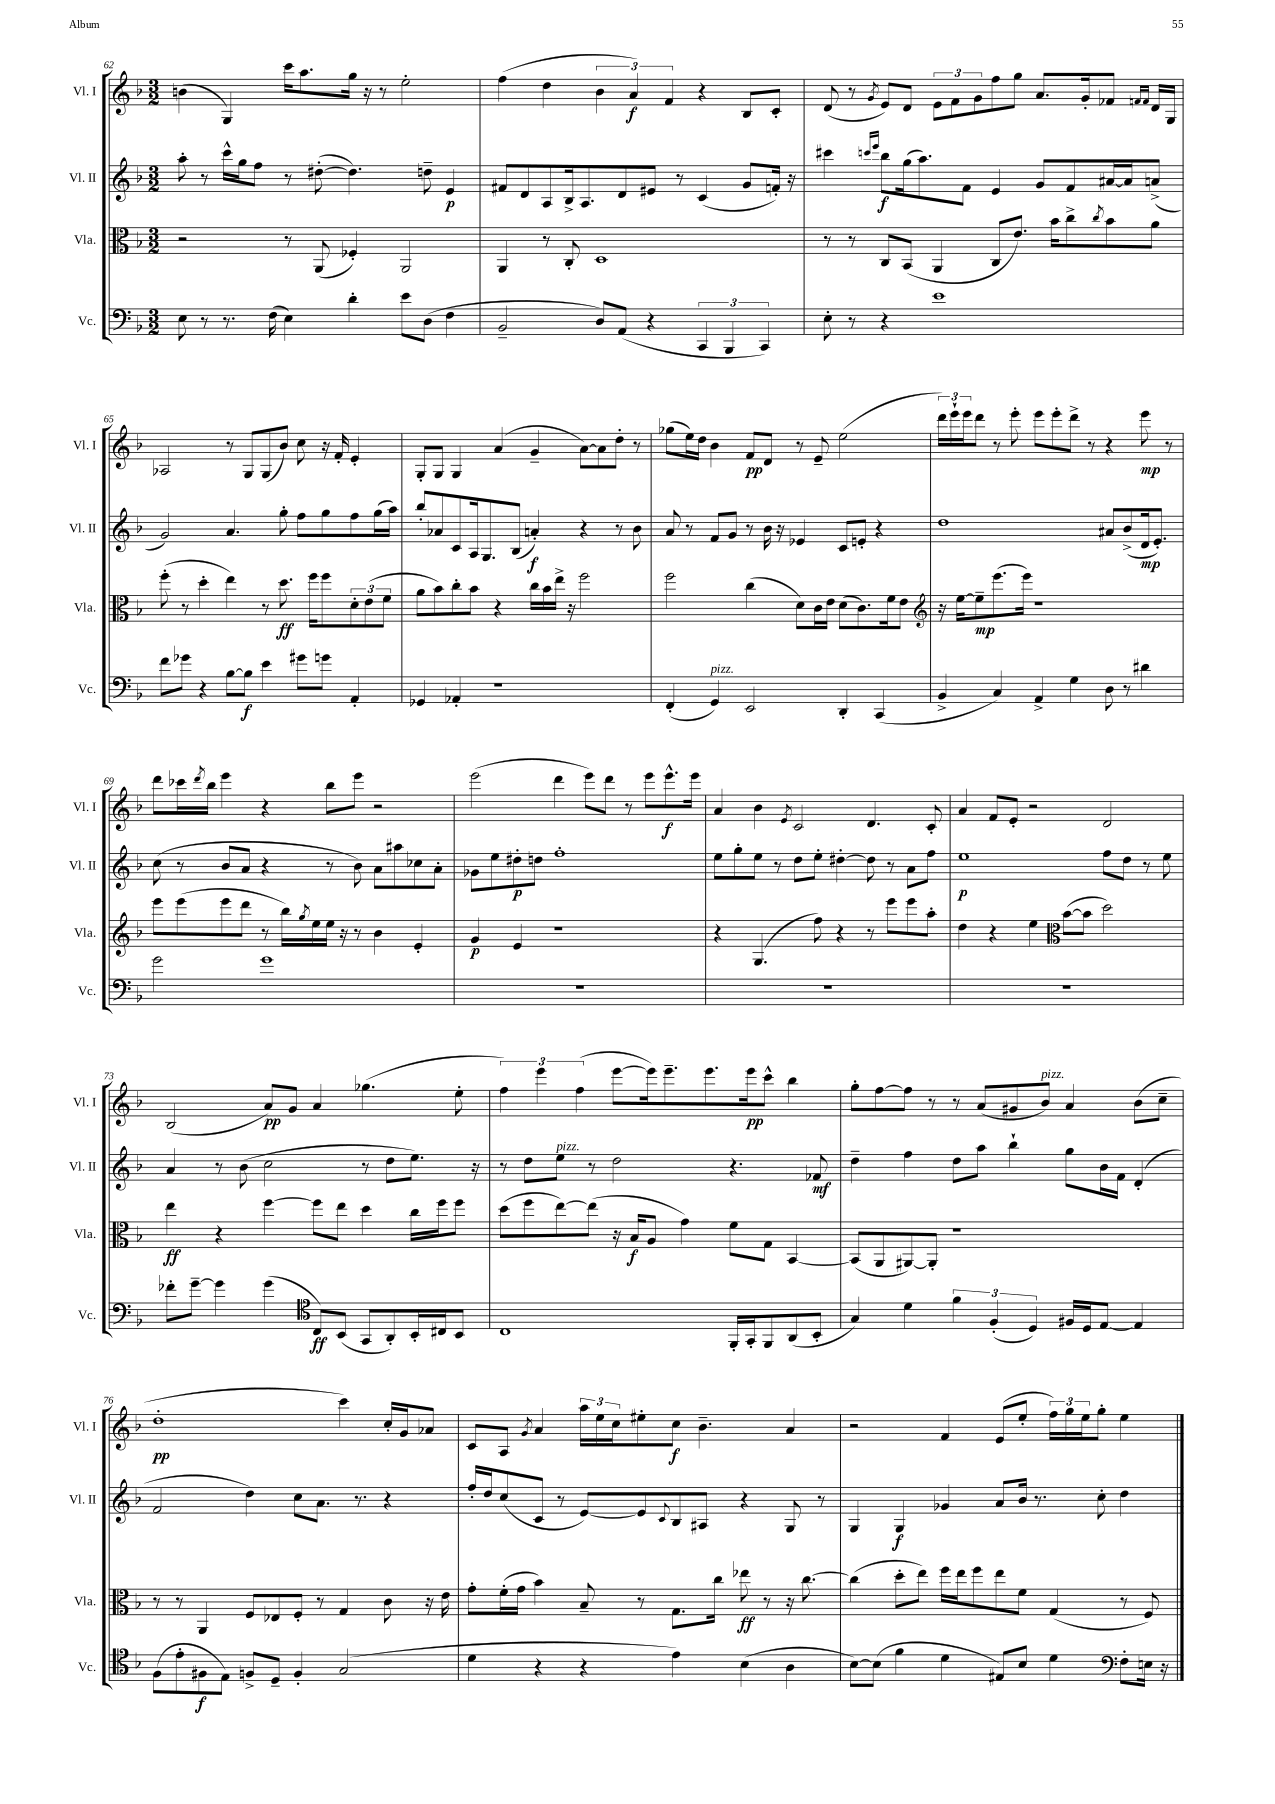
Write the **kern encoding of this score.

**kern	**kern	**kern	**kern
*staff4	*staff3	*staff2	*staff1
*clefF4	*clefC3	*clefG2	*clefG2
*k[b-]	*k[b-]	*k[b-]	*k[b-]
*M3/2	*M3/2	*M3/2	*M3/2
8E	2r	8aa'	(4b
8r	.	8r	.
8.r	.	16ccc^^	4G)
.	.	16gg	.
.	.	8ff	.
(16F	.	.	.
4E)	8r	8r	16ccc
.	.	.	8.aa
.	(8AA	([8dd#'	.
4d'	4F-')	4.dd#])	16gg
.	.	.	16r
.	.	.	8r
8e	2AA	.	2ee'
(8D	.	8dd~	.
4F	.	4e	.
=	=	=	=
2BB-~	4AA	8f#	(4ff
.	.	8d	.
.	8r	8A	4dd
.	8C'	16B-^	.
.	.	8.A	.
8D)	1D	.	6b-
(8AA	.	8d	.
.	.	.	6a)
4r	.	8e#	.
.	.	.	6f
.	.	8r	.
6CC	.	(4c	4r
6BBB-	.	.	.
.	.	8g	8B-
6CC)	.	.	.
.	.	16f')	8c'
.	.	16r	.
=	=	=	=
8E'	8r	4ccc#	(8d
8r	8r	.	8r
.	.	16qqccc	.
.	.	16qqeee	8qg
4r	8C	8bb-	8e)
.	(8BB-	(16gg	8d
.	.	8.aa)	.
1e	4AA	.	12e
.	.	.	12f
.	.	8f	.
.	.	.	12g
.	8C	4e	8ff
.	8.e)	.	8gg
.	.	8g	8.a
.	16b-	.	.
.	8cc^	8f	.
.	.	.	16g'
.	8qcc	.	.
.	8b-	[16a#	8f-
.	.	16a#]	.
.	.	.	16qqf
.	.	.	16qqf
.	8a	(8a^	16d
.	.	.	16G
=	=	=	=
8f	(8ff'	2g)	2A-
8g-	8r	.	.
4r	4dd'	.	.
[8B-	4ee)	4.a	8r
8B-]	.	.	8G
4e	8r	.	(8G
.	8.dd	8gg'	8b-)
8g#	.	8ff	8cc
.	16ff	.	.
8g	8ff	8gg	16r
.	.	.	16f'
4AA'	12d'	8ff	4e'
.	(12e	.	.
.	.	(16gg	.
.	12f	.	.
.	.	16aa)	.
=	=	=	=
4GG-	8a	8bb-'	8G'
.	8b-)	8a-	8G
4AA-'	8cc'	8c	4G
.	8b-	16A	.
.	.	8.G	.
1r	4r	.	(4a
.	.	(8B-	.
.	16cc	4a')	4g~
.	16b-	.	.
.	16ee^	.	.
.	16r	.	.
.	2ff	4r	[8a)
.	.	.	8a]
.	.	8r	8dd'
.	.	8b-	8r
=	=	=	=
(4FF'	2ff	8a	(8gg-
.	.	8r	16ee)
.	.	.	16dd
4GG)	.	8f	4b-
.	.	8g	.
2EE	(4cc	8r	8f
.	.	16b-	8d
.	.	16r	.
.	8d)	4e-	8r
.	16c	.	8e~
.	16e	.	.
4DD'	(8d	8c	(2ee
.	8.c)	8e'	.
(4CC	.	4r	.
.	16f	.	.
.	8e	.	.
=	=	=	=
*	*clefG2	*	*
4BB-^	16r	1dd	24ddd)
.	.	.	24eee`
.	[16ee	.	.
.	.	.	24eee
.	8ee~]	.	8ddd
4C)	(8.eee	.	8r
.	.	.	8eee'
.	16eee)	.	.
4AA^	1r	.	8eee
.	.	.	8eee'
4G	.	.	8ddd^
.	.	.	8r
8D	.	8a#	4r
8r	.	(8b-^	.
4d#	.	16d	8eee
.	.	8.e')	.
.	.	.	8r
=	=	=	=
2g	8eee	(8cc	8ddd
.	(8eee	8r	16ccc-
.	.	.	8qddd
.	.	.	16bb-
.	8eee	8b-	4eee
.	8ddd	8a	.
1g	8r	4r	4r
.	16bb-)	.	.
.	8qgg	.	.
.	16ee	.	.
.	16ee	8r	8bb-
.	16r	.	.
.	8r	8b-)	8eee
.	4b-	8a	2r
.	.	8aa#	.
.	4e'	8cc-	.
.	.	8a'	.
=	=	=	=
1.r	4g	8g-	(2eee
.	.	8ee	.
.	4e	8dd#'	.
.	.	8dd	.
.	1r	1ff'	4ddd
.	.	.	8eee)
.	.	.	8ddd
.	.	.	8r
.	.	.	8eee
.	.	.	8.eee^^
.	.	.	16eee
=	=	=	=
1.r	4r	8ee	4a
.	.	8gg'	.
.	(4.G	8ee	4b-
.	.	8r	.
.	.	.	8qe
.	.	8dd	2c
.	8ff)	8ee'	.
.	4r	[4dd#'	.
.	8r	8dd#]	4.d
.	8eee	8r	.
.	8eee	8a	.
.	8aa'	8ff	8c'
=	=	=	=
1.r	4dd	1ee	4a
.	4r	.	8f
.	.	.	8e'
.	4ee	.	2r
*	*clefC3	*	*
.	([8b-	.	.
.	8b-]	.	.
.	2dd)	8ff	2d
.	.	8dd	.
.	.	8r	.
.	.	8ee	.
=	=	=	=
8f-'	4ee	4a	(2B-
[8g~	.	.	.
4g]	4r	8r	.
.	.	(8b-	.
(4g	[4ff	2cc	8a)
.	.	.	8g
*clefC4	*	*	*
8C)	8ff]	.	4a
(8BB-	8ee	.	.
8GG	4dd	8r	(4.gg-
8AA')	.	8dd	.
16BB-'	16cc	8.ee)	.
16C#	16ff	.	.
8BB-	8ff	.	8ee'
.	.	16r	.
=	=	=	=
1C	(8dd	8r	6ff)
.	8ff	8dd	.
.	.	.	6eee
.	[8ee)	8ee	.
.	.	.	(6ff
.	(8ee]	8r	.
.	16r	2dd	[8eee
.	16B-	.	.
.	8A	.	16eee])
.	.	.	8.eee~
.	4g)	.	.
.	.	.	8.eee
16FF'	8f	4.r	.
16GG'	.	.	16eee
8FF	8G	.	8ccc^^
(8AA	[4BB-	.	4bb-
8BB-'	.	8f-	.
=	=	=	=
4G)	(8BB-]	4dd~	8gg'
.	8AA	.	[8ff
4d	[8AA#)	4ff	8ff]
.	8AA#']	.	8r
6f	1r	8dd	8r
.	.	8aa	(8a
(6F'	.	.	.
.	.	4bb-`	8g#
6D)	.	.	.
.	.	.	8b-)
16F#	.	8gg	4a
16D	.	.	.
[8E	.	16b-	.
.	.	16f	.
4E]	.	(4d'	(8b-
.	.	.	8cc~
=	=	=	=
(8F	8r	2f	1dd'
8e'	8r	.	.
8F#	4AA	.	.
8E)	.	.	.
8F^	8F	4dd)	.
8D~	8E-	.	.
4F'	8F'	8cc	.
.	8r	8.a	.
(2G	4G	.	4ccc)
.	.	8.r	.
.	8c	4r	16cc'
.	.	.	16g
.	16r	.	8a-
.	16e	.	.
=	=	=	=
4d	8g'	16ff'	8c
.	.	16dd	.
.	(16f'	(8cc	8A
.	16g	.	.
.	.	.	8qg
4r	4b-)	8c	4a
.	.	8r	.
4r	8B-~	[8e)	24aa
.	.	.	24ee
.	.	.	24cc
.	8r	8e]	8ee#'
.	.	8qqc	.
4e)	8.G	8B-	8cc
.	.	8A#	4.b-~
.	16cc	.	.
(4B-	8ee-	4r	.
.	8r	.	.
4A	16r	8G	4a
.	[8.cc	.	.
.	.	8r	.
=	=	=	=
[8B-)	(4cc]	4G	2r
(8B-]	.	.	.
4f	8dd'	4G	.
.	8ee)	.	.
4d	16ff	4g-	4f
.	16ee	.	.
.	8ff	.	.
8E#)	8ee	8a	(8e
8B-	8f	16b-	8ee'
.	.	8.r	.
4d	(4G	.	24ff)
.	.	.	24gg
.	.	.	24ee
.	.	8cc'	8gg'
*clefF4	*	*	*
8F'	8r	4dd	4ee
16E	8F)	.	.
16r	.	.	.
==	==	==	==
*-	*-	*-	*-
